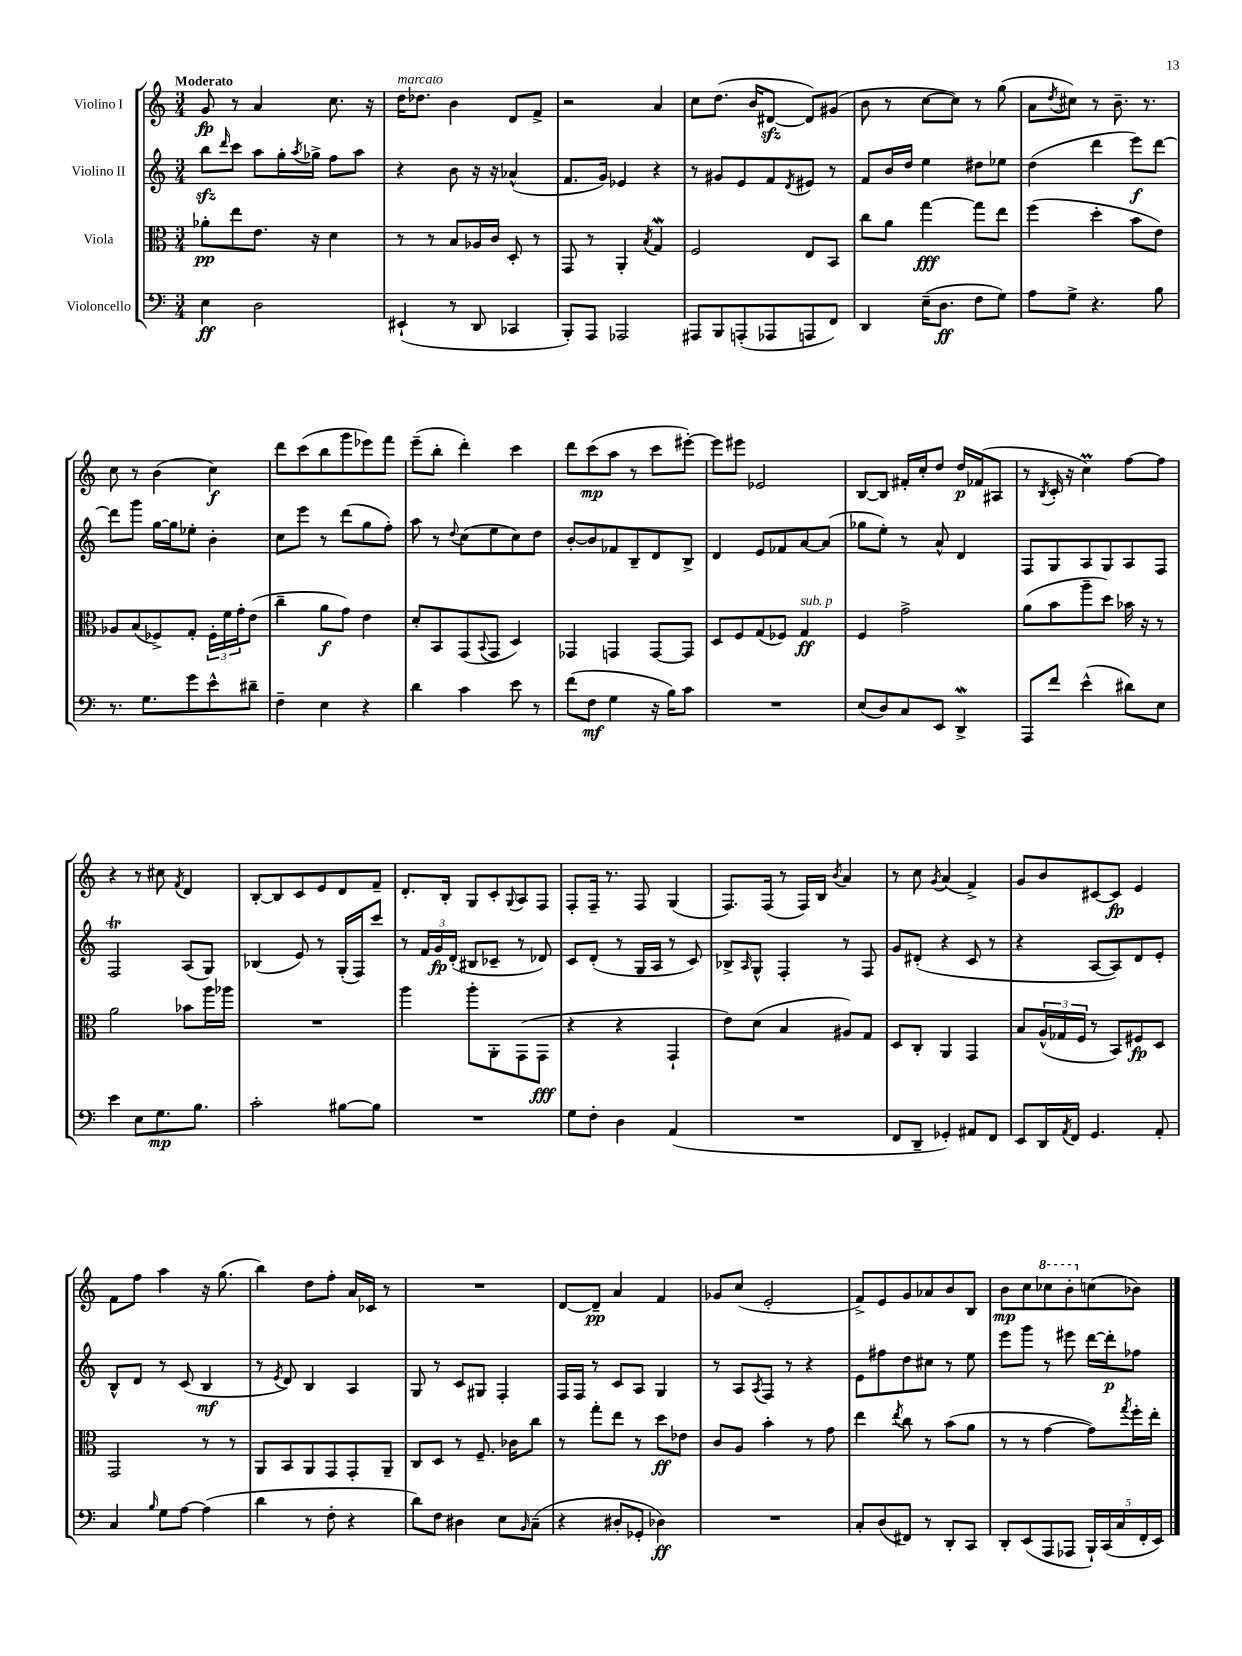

**kern	**dynam	**kern	**dynam	**kern	**dynam	**kern	**dynam
*part4	*part4	*part3	*part3	*part2	*part2	*part1	*part1
*staff4	*staff4	*staff3	*staff3	*staff2	*staff2	*staff1	*staff1
*I"Violoncello	*	*I"Viola	*	*I"Violino II	*	*I"Violino I	*
*clefF4	*	*clefC3	*	*clefG2	*	*clefG2	*
*k[]	*	*k[]	*	*k[]	*	*k[]	*
*M3/4	*	*M3/4	*	*M3/4	*	*M3/4	*
=1	=1	=1	=1	=1	=1	=1	=1
!	!	!	!	!	!	!LO:TX:a:B:t=Moderato	!
4E\	ff	8a-X'\L	pp	8bbzz\L	.	8g/	fp
.	.	.	.	16qqddd/	.	.	.
.	.	8ee\	.	8ccc\J	.	8r	.
2D\	.	8.e\J	.	8aa\L	.	4a/	.
.	.	.	.	16gg'\L	.	.	.
.	.	.	.	8qaa/	.	.	.
.	.	16r	.	16gg-X^\JJ	.	.	.
.	.	4d\	.	8ff\L	.	8.cc\	.
.	.	.	.	8aa\J	.	.	.
.	.	.	.	.	.	16r	.
=2	=2	=2	=2	=2	=2	=2	=2
!	!	!	!	!	!	!LO:TX:a:i:t=marcato	!
(4EE#X`/	.	8r	.	4r	.	16dd\KL	.
.	.	.	.	.	.	8.dd-X\J	.
.	.	8r	.	.	.	.	.
8r	.	8B/L	.	8b\	.	4b\	.
8DD/	.	16A-X/L	.	16r	.	.	.
.	.	16c/JJ	.	16r	.	.	.
4CC-X/	.	8D'/	.	(4a-X^^/	.	8d/L	.
.	.	8r	.	.	.	8f^/J	.
=3	=3	=3	=3	=3	=3	=3	=3
8BBB'/L)	.	8GG/	.	8.f/L	.	2r	.
8AAA/J	.	8r	.	.	.	.	.
.	.	.	.	16g/Jk)	.	.	.
2AAA-X/	.	4AA'/	.	4e-X/	.	.	.
.	.	8qB/	.	.	.	.	.
.	.	4GW/	.	4r	.	4a/	.
=4	=4	=4	=4	=4	=4	=4	=4
8AAA#X/L	.	2F/	.	8r	.	8cc\L	.
8BBB/	.	.	.	8g#X/L	.	(8.dd\J	.
(8AAAn'/	.	.	.	8e/	.	.	.
.	.	.	.	.	.	16b/KL	.
8AAA-X/	.	.	.	8f/	.	[8d#Xzz/J	.
.	.	.	.	8qd/	.	.	.
8AAAn/	.	8E/L	.	8e#X/J	.	8d#/L])	.
8FF/J)	.	8BB/J	.	8r	.	(8g#X/J	.
=5	=5	=5	=5	=5	=5	=5	=5
4DD/	.	8cc\L	.	8f/L	.	8b\	.
.	.	8a\J	.	16b/L	.	8r	.
.	.	.	.	16dd/JJ	.	.	.
(16E~\KL	.	[4gg\	fff	4ee\	.	[8cc\L	.
8.D\J	ff	.	.	.	.	.	.
.	.	.	.	.	.	8cc\J])	.
8F\L	.	8gg\L]	.	8dd#X\L	.	8r	.
8G\J)	.	8ee\J	.	8ee-X\J	.	(8gg\	.
=6	=6	=6	=6	=6	=6	=6	=6
8A\L	.	(4ff\	.	(4dd\	.	8a\L	.
.	.	.	.	.	.	8qdd/	.
8G^\J	.	.	.	.	.	8cc#X\J)	.
4.r	.	4dd'\	.	4ddd\	.	8r	.
.	.	.	.	.	.	8.b~\	.
.	.	8b\L	.	8eee\L)	f	.	.
.	.	.	.	.	.	8.r	.
8B\	.	8e\J)	.	[8ddd\J	.	.	.
!!LO:LB:g=z
=7	=7	=7	=7	=7	=7	=7	=7
8.r	.	8A-X/L	.	8ddd\L]	.	8cc\	.
.	.	(8B/	.	8ggg\J	.	8r	.
8.G\L	.	.	.	.	.	.	.
.	.	8F-X^/)	.	[16gg\LL	.	(4b\	.
.	.	.	.	16gg\J]	.	.	.
8g\	.	8G'/J	.	8ee-X'\J	.	.	.
8e^^\	.	24F-'\LL	.	4b'\	.	4cc\)	f
.	.	24f\	.	.	.	.	.
.	.	24g'\J	.	.	.	.	.
8d#X~\J	.	(8e\J	.	.	.	.	.
=8	=8	=8	=8	=8	=8	=8	=8
4F~\	.	4cc~\	.	8cc\L	.	8ddd\L	.
.	.	.	.	8eee\J	.	(8ccc\	.
4E\	.	8a\L	f	8r	.	8bb\	.
.	.	8g\J)	.	(8ddd\L	.	8ggg\	.
4r	.	4e\	.	8gg\	.	8eee-X\)	.
.	.	.	.	8ff'\J)	.	8fff\J	.
=9	=9	=9	=9	=9	=9	=9	=9
4d\	.	8d'/L	.	8aa\	.	(8eee~\L	.
.	.	8BB/	.	8r	.	8bb'\J	.
.	.	.	.	8qqdd/	.	.	.
4c\	.	(8GG/	.	(8cc\L	.	4ddd'\)	.
.	.	8qqBB/	.	.	.	.	.
.	.	8GG/J	.	8ee\	.	.	.
8e\	.	4D/)	.	8cc\)	.	4ccc\	.
8r	.	.	.	8dd\J	.	.	.
=10	=10	=10	=10	=10	=10	=10	=10
(8f\L	.	4GG-X/	.	[8b'/L	.	8ddd\L	.
8F\J	mf	.	.	8b/]	.	(8ccc\	mp
4G\	.	4GGn/	.	8f-X/	.	8aa\J	.
.	.	.	.	8B~/	.	8r	.
16r	.	[8GG/L	.	8d/	.	8ccc\L	.
16B\KL)	.	.	.	.	.	.	.
8c\J	.	8GG/J]	.	8B^/J	.	[8eee#X'\J)	.
=11	=11	=11	=11	=11	=11	=11	=11
2.r	.	8D/L	.	4d/	.	8eee#\L]	.
.	.	8F/	.	.	.	8eee#X\J	.
.	.	(8G/	.	8e/L	.	2e-X/	.
.	.	8F-X/J)	.	8f-X/	.	.	.
!	!	!LO:TX:a:i:t=sub. p	!	!	!	!	!
.	.	4G/	ff	[8a/	.	.	.
.	.	.	.	(8a/J]	.	.	.
=12	=12	=12	=12	=12	=12	=12	=12
(8E/L	.	4F/	.	8gg-X\L	.	[8B/L	.
8D/)	.	.	.	8ee'\J)	.	8B/J]	.
8C/	.	2g^\	.	8r	.	16f#X'/LL	.
.	.	.	.	.	.	16cc'/J	.
8EE/J	.	.	.	8a^^/	.	8dd/J	.
4DDW^/	.	.	.	4d/	.	16dd/LL	p
.	.	.	.	.	.	(16f-X/J	.
.	.	.	.	.	.	8A#X/J	.
=13	=13	=13	=13	=13	=13	=13	=13
8AAA/L	.	(8a\L	.	8F/L	.	8r	.
.	.	.	.	.	.	8qB/	.
8f/J	.	8b\	.	8G/	.	16c'/	.
.	.	.	.	.	.	16r	.
(4e^^\	.	8aa~\	.	8A/	.	4ccM\)	.
.	.	8dd\J)	.	8G/	.	.	.
8d#X\L)	.	16b-X\	.	8A/	.	[8ff\L	.
.	.	16r	.	.	.	.	.
8E\J	.	8r	.	8F/J	.	8ff\J]	.
!!LO:LB:g=z
=14	=14	=14	=14	=14	=14	=14	=14
4e\	.	2a\	.	2FT/	.	4r	.
8E\L	.	.	.	.	.	8r	.
8.G\	mp	.	.	.	.	8cc#X\	.
.	.	.	.	.	.	8qf/	.
.	.	8b-X\L	.	(8A/L	.	4d/	.
8.B\J	.	.	.	.	.	.	.
.	.	16aa\L	.	8G/J)	.	.	.
.	.	16aa-X\JJ	.	.	.	.	.
=15	=15	=15	=15	=15	=15	=15	=15
2c'\	.	2.r	.	(4B-X/	.	[8B'/L	.
.	.	.	.	.	.	8B/]	.
.	.	.	.	8e/)	.	8c/	.
.	.	.	.	8r	.	8e/	.
[8B#X\L	.	.	.	(16G'/LL	.	8d/	.
.	.	.	.	16F/J)	.	.	.
8B#\J]	.	.	.	8ccc/J	.	8f~/J	.
=16	=16	=16	=16	=16	=16	=16	=16
2.r	.	4aa\	.	8r	.	8.d'/L	.
.	.	.	.	24f/LL	.	.	.
.	.	.	.	24g/	fp	.	.
.	.	.	.	.	.	16B'/Jk	.
.	.	.	.	(24d'/JJ	.	.	.
.	.	8aa'\L	.	8B#X/L	.	8G/L	.
.	.	8AA'\	.	8c-X~/J	.	8c'/	.
.	.	.	.	.	.	8qqG/	.
.	.	(8GG\	.	8r	.	8A/	.
.	.	8GG\J	fff	8d-X/)	.	8F/J	.
=17	=17	=17	=17	=17	=17	=17	=17
8G\L	.	4r	.	8c/L	.	8F'/L	.
8F'\J	.	.	.	(8d'/J	.	16F~/Jk	.
.	.	.	.	.	.	8.r	.
4D\	.	4r	.	8r	.	.	.
.	.	.	.	16G/LL	.	8F/	.
.	.	.	.	16A/JJ	.	.	.
(4AA/	.	4GG`/	.	8r	.	(4G/	.
.	.	.	.	8c/)	.	.	.
=18	=18	=18	=18	=18	=18	=18	=18
2.r	.	8e\L)	.	8B-X^/L	.	8.F/L)	.
.	.	.	.	16qqA/	.	.	.
.	.	(8d\J	.	8G^^/J	.	.	.
.	.	.	.	.	.	(16F/Jk	.
.	.	4B/	.	4F'/	.	8r	.
.	.	.	.	.	.	16F/LL)	.
.	.	.	.	.	.	16B/JJ	.
.	.	.	.	.	.	8qb/	.
.	.	8A#X/L)	.	8r	.	4a/	.
.	.	8G/J	.	8F/	.	.	.
=19	=19	=19	=19	=19	=19	=19	=19
8FF/L	.	8D/L	.	8g/L	.	8r	.
8DD~/J	.	8C'/J	.	(8d#X'/J	.	8cc\	.
.	.	.	.	.	.	8qg/	.
4GG-X'/)	.	4AA/	.	4r	.	(4a/	.
8AA#X/L	.	4GG/	.	8c/	.	4f^/)	.
8FF/J	.	.	.	8r	.	.	.
=20	=20	=20	=20	=20	=20	=20	=20
8EE/L	.	8B/L	.	4r	.	8g/L	.
16DD/L	.	(24A^^/L	.	.	.	8b/	.
.	.	24G-X/	.	.	.	.	.
8qAA/	.	.	.	.	.	.	.
16FF/JJ	.	.	.	.	.	.	.
.	.	24F/JJ	.	.	.	.	.
4.GG/	.	8r	.	[8A/L	.	[8c#X/	.
.	.	8BB/L)	.	8A/])	.	8c#/J]	fp
.	.	8F#X/	fp	8d/	.	4e/	.
8AA'/	.	8D/J	.	8e'/J	.	.	.
!!LO:LB:g=z
=21	=21	=21	=21	=21	=21	=21	=21
4C/	.	2GG/	.	8B^^/L	.	8f\L	.
.	.	.	.	8d/J	.	8ff\J	.
16qqB/	.	.	.	.	.	.	.
8G\L	.	.	.	8r	.	4aa\	.
[8A\J	.	.	.	(8c/	.	.	.
(4A\]	.	8r	.	4B/	mf	16r	.
.	.	.	.	.	.	(8.gg\	.
.	.	8r	.	.	.	.	.
=22	=22	=22	=22	=22	=22	=22	=22
4d\	.	8AA/L	.	8r	.	4bb\)	.
.	.	.	.	8qe/	.	.	.
.	.	8BB/	.	8d/)	.	.	.
8r	.	8AA/	.	4B/	.	8dd\L	.
8F'\	.	8GG/	.	.	.	8ff'\J	.
4r	.	8GG'/	.	4A/	.	16a/LL	.
.	.	.	.	.	.	16c-X/JJ	.
.	.	8AA~/J	.	.	.	8r	.
=23	=23	=23	=23	=23	=23	=23	=23
8d\L)	.	8C/L	.	8G/	.	2.r	.
8F\J	.	8D/J	.	8r	.	.	.
4D#X\	.	8r	.	8c/L	.	.	.
.	.	8.F~/	.	8G#X/J	.	.	.
8E\L	.	.	.	4F'/	.	.	.
.	.	16c-X\KL	.	.	.	.	.
16qqBB/	.	.	.	.	.	.	.
(8C~\J	.	8cc\J	.	.	.	.	.
=24	=24	=24	=24	=24	=24	=24	=24
4r	.	8r	.	16F/LL	.	[8d/L	.
.	.	.	.	16F/JJ	.	.	.
.	.	8gg'\L	.	8r	.	8d~/J]	pp
8D#X'/L	.	8ee\J	.	8c/L	.	4a/	.
8GG-X'/J	.	8r	.	8A/J	.	.	.
4D-X\)	ff	8dd\L	ff	4G/	.	4f/	.
.	.	8e-X\J	.	.	.	.	.
=25	=25	=25	=25	=25	=25	=25	=25
2.r	.	8c/L	.	8r	.	8g-X/L	.
.	.	8A/J	.	8A/L	.	(8cc/J	.
.	.	.	.	8qA/	.	.	.
.	.	4b'\	.	8F/J	.	2e'/	.
.	.	.	.	8r	.	.	.
.	.	8r	.	4r	.	.	.
.	.	8g\	.	.	.	.	.
=26	=26	=26	=26	=26	=26	=26	=26
8C'/L	.	4ee\	.	8e\L	.	8f^/L)	.
(8D/	.	.	.	8ff#X\	.	8e/	.
.	.	8qee/	.	.	.	.	.
8FF#X/J)	.	8cc\	.	8dd\	.	8g/	.
8r	.	8r	.	8cc#X\J	.	8a-X/	.
8DD'/L	.	(8b\L	.	8r	.	8b/	.
8CC/J	.	8a\J	.	8ee\	.	8B/J	.
=27	=27	=27	=27	=27	=27	=27	=27
8DD'/L	.	8r	.	8eee\L	.	8b\L	mp
(8EE/	.	8r	.	8ggg\J	.	8cc\	.
*	*	*	*	*	*	*8va	*
8AAA/	.	[4g\	.	8r	.	8ccc-X\	.
8AAA-X/J	.	.	.	8eee#X\	.	8bb'\	.
*	*	*	*	*	*	*X8va	*
20BBB`/LL)	.	8g\L])	.	[16ddd\LL	.	(8ccn\	.
(20CC/	.	.	.	.	.	.	.
.	.	.	.	16ddd'\J]	p	.	.
20C/	.	.	.	.	.	.	.
.	.	8qgg/	.	.	.	.	.
.	.	16ff'\L	.	8ff-X\J	.	8b-X\J)	.
20FF'/	.	.	.	.	.	.	.
.	.	16ee'\JJ	.	.	.	.	.
20EE/JJ)	.	.	.	.	.	.	.
==	==	==	==	==	==	==	==
*-	*-	*-	*-	*-	*-	*-	*-
